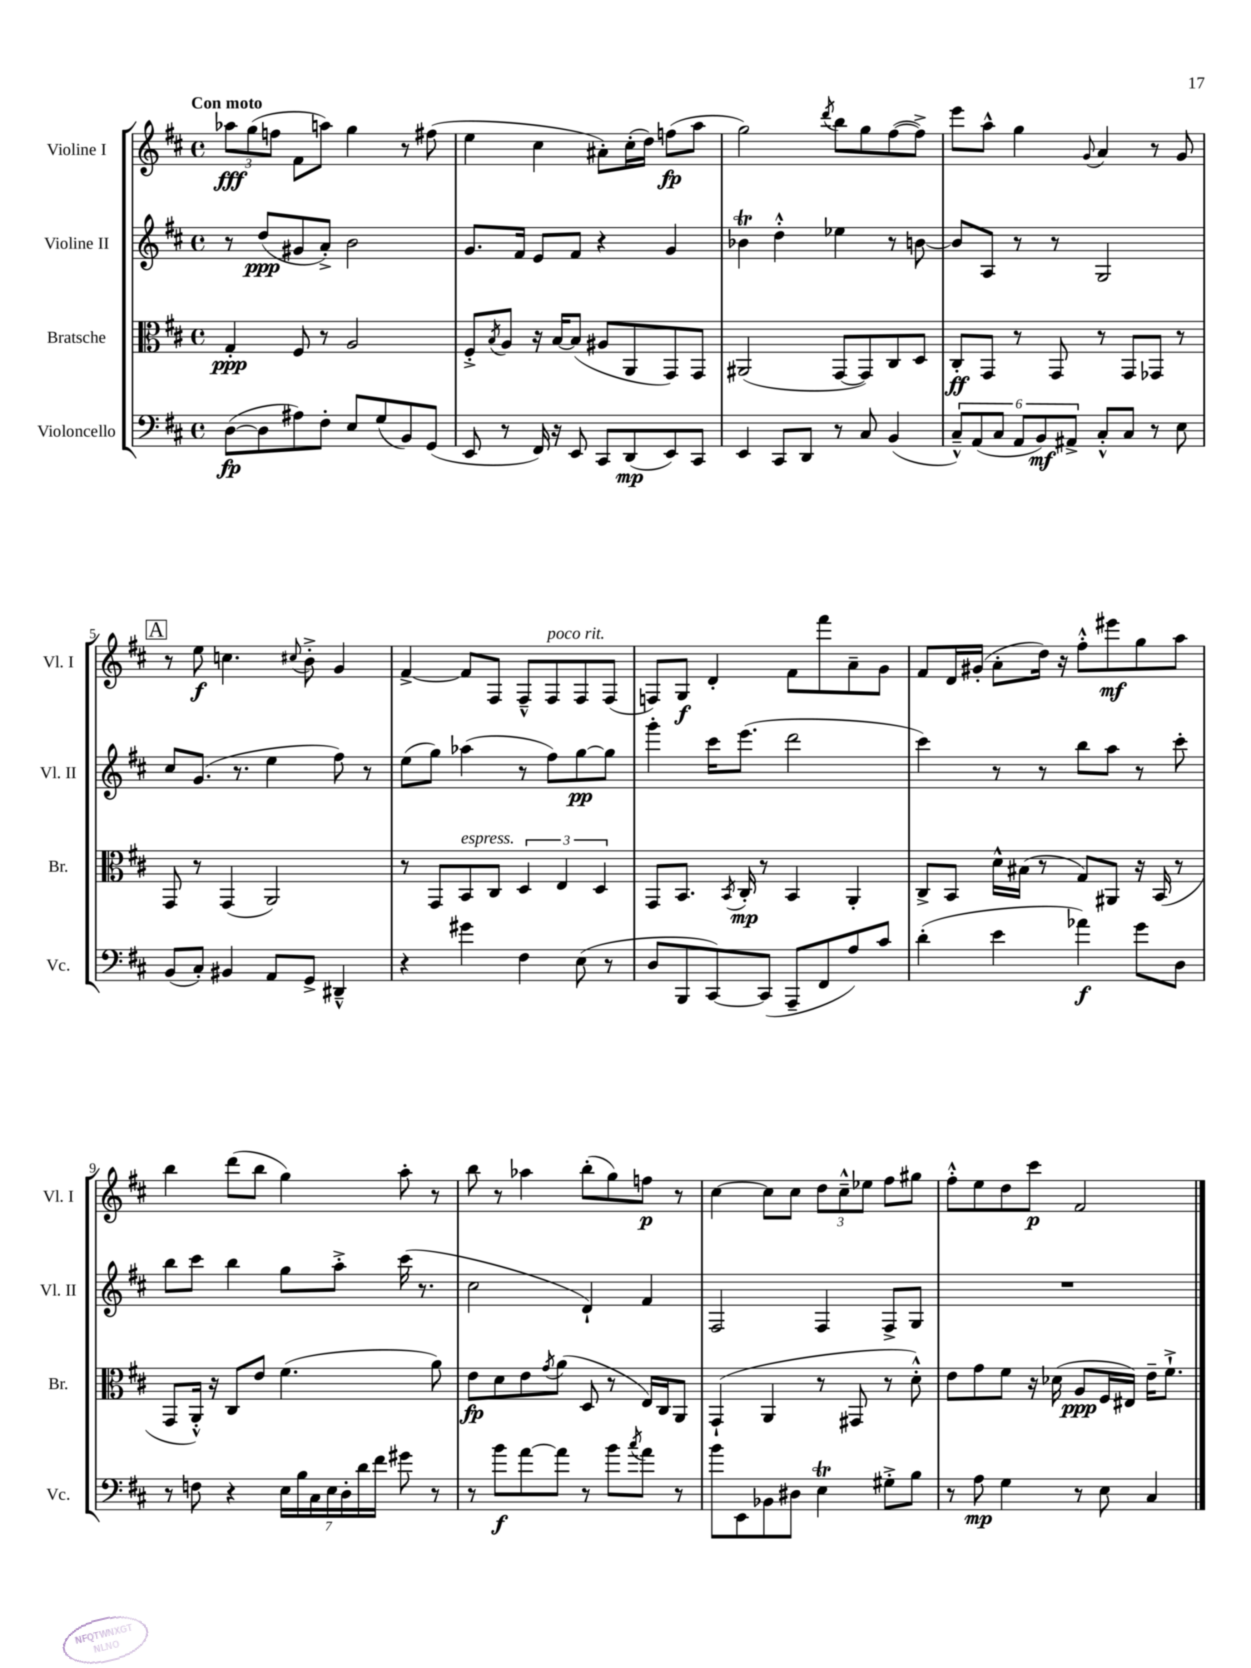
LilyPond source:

<<
\new StaffGroup <<
\new Staff = "s0" \with { instrumentName = "Violine I" shortInstrumentName = "Vl. I" } {
    \clef treble \key d \major \defaultTimeSignature \time 4/4 \tempo "Con moto"
    \tuplet 3/2 { aes''8\fff g''8( f''8 } fis'8 a''8) g''4 r8 fis''8( |
    e''4 cis''4 ais'8-.) cis''16-.( d''16) f''8\fp( a''8 |
    g''2) \acciaccatura { d'''8 } b''8 g''8 fis''8~( fis''8->) |
    e'''8 a''8-^ g''4 \appoggiatura { g'8 } a'4 r8 g'8 |
    \mark \markup { \box "A" } r8 e''8\f c''4. \appoggiatura { cis''8 } b'8-.-> g'4 |
    fis'4~-> fis'8 fis8 fis8---^ fis8^\markup { \italic "poco rit." } fis8 fis8( |
    f8) g8\f d'4-. fis'8 fis'''8 a'8-- g'8 |
    fis'8 d'16 gis'16-.( a'8-. d''16) r16 fis''8-.-^ eis'''8\mf g''8 a''8 |
    b''4 d'''8( b''8 g''4) a''8-. r8 |
    b''8 r8 aes''4 b''8-.( g''8) f''8\p r8 |
    cis''4~ cis''8 cis''8 \tuplet 3/2 { d''8 cis''8---^ ees''8 } fis''8 gis''8 |
    fis''8-.-^ e''8 d''8 cis'''8\p fis'2 \bar "|." |
}
\new Staff = "s1" \with { instrumentName = "Violine II" shortInstrumentName = "Vl. II" } {
    \clef treble \key d \major \defaultTimeSignature \time 4/4
    r8 d''8\ppp( gis'8 a'8-.->) b'2 |
    g'8. fis'16 e'8 fis'8 r4 g'4 |
    bes'4\trill d''4-.-^ ees''4 r8 b'8~ |
    b'8 a8 r8 r8 g2 |
    \mark \markup { \box "A" } cis''8 g'8.( r8. e''4 fis''8) r8 |
    e''8( g''8) aes''4( r8 fis''8) g''8~\pp g''8 |
    g'''4-. cis'''16 e'''8.( d'''2 |
    cis'''4) r8 r8 b''8 a''8 r8 cis'''8-. |
    b''8 cis'''8 b''4 g''8 a''8-.-> cis'''16( r8. |
    cis''2 d'4-!) fis'4 |
    fis2 fis4 fis8-> g8 |
    R1 \bar "|." |
}
\new Staff = "s2" \with { instrumentName = "Bratsche" shortInstrumentName = "Br." } {
    \clef alto \key d \major \defaultTimeSignature \time 4/4
    g4-.\ppp fis8 r8 a2 |
    fis8-.-> \acciaccatura { b8 } a8 r16 b16~ b8( ais8 a,8 g,8) g,8 |
    ais,2( g,8~ g,8) cis8 d8 |
    cis8-.\ff g,8 r8 g,8 r8 g,8 ges,8 r8 |
    \mark \markup { \box "A" } g,8 r8 g,4( a,2) |
    r8 g,8 b,8^\markup { \italic "espress." } cis8 \tuplet 3/2 { d4 e4 d4 } |
    g,8 b,8. \acciaccatura { b,8 } cis16-.\mp r8 b,4 a,4-. |
    cis8-> b,8 d'16-^ bis16( r8 g8) ais,8 r16 b,16( r8 |
    g,8 a,16-.-^) r16 cis8 e'8 fis'4.( a'8) |
    e'8\fp d'8 e'8 \acciaccatura { g'8 } a'8( d8 r8 e16) cis16 a,8 |
    g,4-!( a,4 r8 gis,8 r8 d'8-.-^) |
    e'8 g'8 fis'8 r16 des'16( a8\ppp fis16 eis16) e'16-- fis'8.-!-> \bar "|." |
}
\new Staff = "s3" \with { instrumentName = "Violoncello" shortInstrumentName = "Vc." } {
    \clef bass \key d \major \defaultTimeSignature \time 4/4
    d8~\fp( d8 ais8) fis8-. e8 g8( b,8) g,8( |
    e,8 r8 fis,16) r16 e,8 cis,8 d,8\mp( e,8) cis,8 |
    e,4 cis,8 d,8 r8 cis8 b,4( |
    \tuplet 6/4 { cis8---^) a,8( cis8 a,8 b,8\mf) ais,8-> } cis8-.-^ cis8 r8 e8 |
    \mark \markup { \box "A" } b,8( cis8-.) bis,4 a,8 g,8-> dis,4---^ |
    r4 gis'4 fis4 e8( r8 |
    d8 b,,8 cis,8~) cis,8( a,,8-- fis,8 a8) cis'8 |
    d'4-.( e'4 aes'4\f) g'8 d8 |
    r8 f8 r4 \tuplet 7/4 { e16 b16 cis16 e16 d16-. d'16 fis'16 } gis'8 r8 |
    r8 b'8\f a'8~ a'8 r8 b'8 \acciaccatura { cis''8 } a'8 r8 |
    b'8 e,8 bes,8 dis8 e4\trill gis8-.-> b8 |
    r8 a8\mp g4 r8 e8 cis4 \bar "|." |
}
>>
>>
